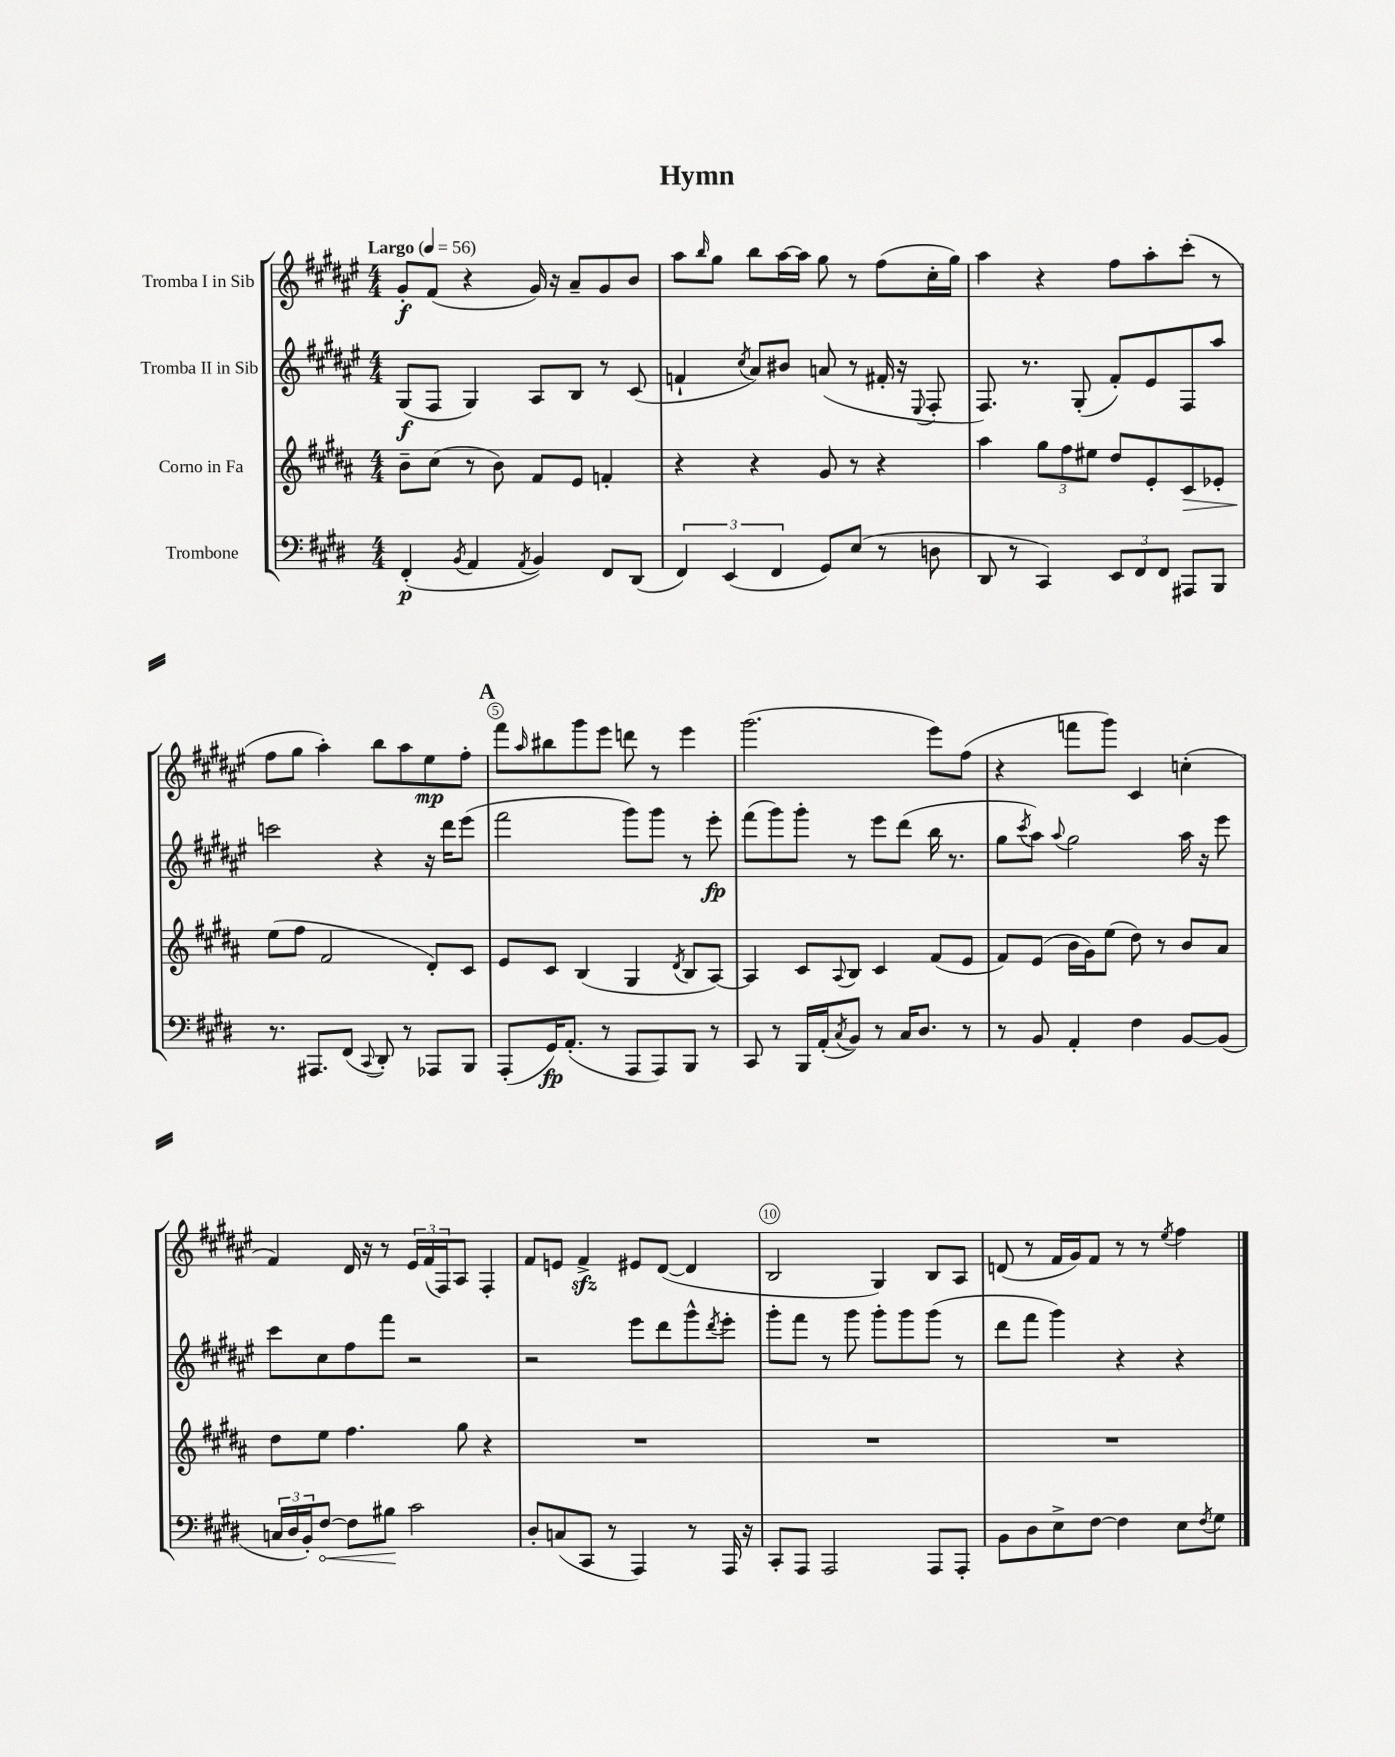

**kern	**dynam	**kern	**dynam	**kern	**dynam	**kern	**dynam
*part4	*part4	*part3	*part3	*part2	*part2	*part1	*part1
*staff4	*staff4	*staff3	*staff3	*staff2	*staff2	*staff1	*staff1
*I"Trombone	*	*I"Corno in Fa	*	*I"Tromba II in Sib	*	*I"Tromba I in Sib	*
*clefF4	*	*clefG2	*	*clefG2	*	*clefG2	*
*k[f#c#g#d#]	*	*k[f#c#g#d#a#]	*	*k[f#c#g#d#a#e#]	*	*k[f#c#g#d#a#e#]	*
*M4/4	*	*M4/4	*	*M4/4	*	*M4/4	*
*MM56	*	*MM56	*	*MM56	*	*MM56	*
=1	=1	=1	=1	=1	=1	=1	=1
!	!	!	!	!	!	!LO:TX:a:B:t=Largo	!
(4FF#'/	p	8b~\L	.	(8G#/L	f	8g#'/L	f
.	.	(8cc#\J	.	8F#/J	.	(8f#/J	.
8qBB/	.	.	.	.	.	.	.
4AA/	.	8r	.	4G#/)	.	4r	.
.	.	8b\)	.	.	.	.	.
8qAA/	.	.	.	.	.	.	.
4BB/)	.	8f#/L	.	8A#/L	.	16g#/)	.
.	.	.	.	.	.	16r	.
.	.	8e/J	.	8B/J	.	8a#~/L	.
8FF#/L	.	4fn'/	.	8r	.	8g#/	.
(8DD#/J	.	.	.	(8c#/	.	8b/J	.
=2	=2	=2	=2	=2	=2	=2	=2
6FF#/)	.	4r	.	4fn`/	.	8aa#\L	.
.	.	.	.	.	.	16qqbb/	.
.	.	.	.	.	.	8gg#\J	.
(6EE/	.	.	.	.	.	.	.
.	.	.	.	8qcc#/	.	.	.
.	.	4r	.	8a#/L)	.	8bb\L	.
6FF#/	.	.	.	.	.	.	.
.	.	.	.	8b#X/J	.	[16aa#\L	.
.	.	.	.	.	.	16aa#\JJ]	.
8GG#/L)	.	8g#/	.	(8an/	.	8gg#\	.
(8E/J	.	8r	.	8r	.	8r	.
8r	.	4r	.	16f#X'/	.	(8ff#\L	.
.	.	.	.	16r	.	.	.
.	.	.	.	8qqE#/	.	.	.
8Dn\	.	.	.	8F#'/	.	16cc#'\L	.
.	.	.	.	.	.	16gg#\JJ)	.
=3	=3	=3	=3	=3	=3	=3	=3
8DD#/	.	4aa#\	.	8.F#/)	.	4aa#\	.
8r	.	.	.	.	.	.	.
.	.	.	.	8.r	.	.	.
4CC#/)	.	12gg#\L	.	.	.	4r	.
.	.	12ff#\	.	.	.	.	.
.	.	.	.	(8G#'/	.	.	.
.	.	12ee#X\J	.	.	.	.	.
12EE/L	.	8dd#/L	.	8f#'/L)	.	8ff#\L	.
12FF#/	.	.	.	.	.	.	.
.	.	8e'/	.	8e#/	.	8aa#'\	.
12FF#/J	.	.	.	.	.	.	.
!	!	!	!LO:HP:b	!	!	!	!
8AAA#X/L	.	8c#/	>	8F#/	.	(8ccc#'\J	.
8BBB/J	.	8e-X'/J	.	8aa#/J	.	8r	.
!!LO:LB:g=z
=4	=4	=4	=4	=4	=4	=4	=4
8.r	.	(8ee\L	.	2cccn\	.	8ff#\L	.
.	.	8ff#\J	]	.	.	8gg#\J	.
8.AAA#X/L	.	.	.	.	.	.	.
.	.	2f#/	.	.	.	4aa#'\)	.
(8FF#/J	.	.	.	.	.	.	.
8qqCC#/	.	.	.	.	.	.	.
8DD#'/)	.	.	.	4r	.	8bb\L	.
8r	.	.	.	.	.	8aa#\	.
8AAA-X/L	.	8d#'/L)	.	16r	.	8ee#\	mp
.	.	.	.	16ddd#\KL	.	.	.
8BBB/J	.	8c#/J	.	(8eee#\J	.	8ff#'\J	.
!!LO:REH:place=s1:t=A
=5	=5	=5	=5	=5	=5	=5	=5
(8AAA'/L	.	8e/L	.	2fff#\	.	8fff#\L	.
.	.	.	.	.	.	16qqaa#/	.
16GG#/K)	fp	8c#/J	.	.	.	8bb#X\	.
(8.AA'/J	.	.	.	.	.	.	.
.	.	(4B/	.	.	.	8ggg#\	.
8r	.	.	.	.	.	8eee#\J	.
8AAA/L	.	4G#/	.	8ggg#\L)	.	8dddn\	.
8AAA/)	.	.	.	8ggg#\J	.	8r	.
.	.	8qd#/	.	.	.	.	.
8BBB/J	.	8B/L	.	8r	.	4eee#\	.
8r	.	[8A#/J)	.	8eee#'\	fp	.	.
=6	=6	=6	=6	=6	=6	=6	=6
8CC#/	.	4A#/]	.	(8fff#\L	.	(2.ggg#\	.
8r	.	.	.	8ggg#\)	.	.	.
16BBB/LL	.	8c#/L	.	8ggg#'\J	.	.	.
(16AA'/J	.	.	.	.	.	.	.
8qC#/	.	8qqA#/	.	.	.	.	.
8BB/J)	.	8B/J	.	8r	.	.	.
8r	.	4c#/	.	8eee#\L	.	.	.
16C#/KL	.	.	.	(8ddd#\J	.	.	.
8.D#/J	.	.	.	.	.	.	.
.	.	(8f#/L	.	16bb\	.	8eee#\L)	.
.	.	.	.	8.r	.	.	.
8r	.	8e/J	.	.	.	(8ff#\J	.
=7	=7	=7	=7	=7	=7	=7	=7
8r	.	8f#/L)	.	8gg#\L	.	4r	.
.	.	.	.	8qccc#/	.	.	.
8BB/	.	(8e/J	.	8aa#\J)	.	.	.
.	.	.	.	8qqaa#/	.	.	.
4AA'/	.	16b\LL	.	2gg#\	.	8fffn\L	.
.	.	16g#\J)	.	.	.	.	.
.	.	(8ee\J	.	.	.	8ggg#\J)	.
4F#\	.	8dd#\)	.	.	.	4c#/	.
.	.	8r	.	.	.	.	.
[8BB/L	.	8b/L	.	16aa#\	.	(4ccn'\	.
.	.	.	.	16r	.	.	.
(8BB/J]	.	8a#/J	.	8eee#\	.	.	.
!!LO:LB:g=z
=8	=8	=8	=8	=8	=8	=8	=8
24Cn/LL	.	8dd#\L	.	8ccc#\L	.	4f#/)	.
24D#/	.	.	.	.	.	.	.
24BB'/J)	.	.	.	.	.	.	.
!	!LO:HP:b	!	!	!	!	!	!
[8F#/J	<	8ee\J	.	8cc#\	.	.	.
8F#\L]	.	4.ff#\	.	8ff#\	.	16d#/	.
.	.	.	.	.	.	16r	.
8B#X\J	.	.	.	8fff#\J	.	8r	.
2c#\	[	.	.	2r	.	24e#/LL	.
.	.	.	.	.	.	(24f#/	.
.	.	.	.	.	.	24F#/J)	.
.	.	8gg#\	.	.	.	8A#/J	.
.	.	4r	.	.	.	4F#'/	.
=9	=9	=9	=9	=9	=9	=9	=9
8D#'/L	.	1r	.	2r	.	8f#/L	.
(8Cn/	.	.	.	.	.	8en/J	.
8CC#/J	.	.	.	.	.	4f#zz^/	.
8r	.	.	.	.	.	.	.
4AAA/)	.	.	.	8eee#\L	.	8e#X/L	.
.	.	.	.	8ddd#\	.	([8d#/J	.
8r	.	.	.	8ggg#^^\	.	4d#/]	.
.	.	.	.	8qddd#/	.	.	.
16AAA/	.	.	.	8eee#'\J	.	.	.
16r	.	.	.	.	.	.	.
=10	=10	=10	=10	=10	=10	=10	=10
8CC#'/L	.	1r	.	8ggg#'\L	.	2B/	.
8AAA/J	.	.	.	8fff#\J	.	.	.
2AAA/	.	.	.	8r	.	.	.
.	.	.	.	8ggg#\	.	.	.
.	.	.	.	8ggg#'\L	.	4G#/)	.
.	.	.	.	8ggg#\	.	.	.
8AAA/L	.	.	.	(8ggg#\J	.	8B/L	.
8AAA'/J	.	.	.	8r	.	8A#/J	.
=11	=11	=11	=11	=11	=11	=11	=11
8BB\L	.	1r	.	8ddd#\L	.	(8dn/	.
8D#\	.	.	.	8fff#\J	.	8r	.
8E^\	.	.	.	4ggg#\)	.	16f#/LL	.
.	.	.	.	.	.	16g#/J)	.
[8F#\J	.	.	.	.	.	8f#/J	.
4F#\]	.	.	.	4r	.	8r	.
.	.	.	.	.	.	8r	.
.	.	.	.	.	.	8qee#/	.
8E\L	.	.	.	4r	.	4ff#\	.
8qF#/	.	.	.	.	.	.	.
8G#\J	.	.	.	.	.	.	.
==	==	==	==	==	==	==	==
*-	*-	*-	*-	*-	*-	*-	*-
